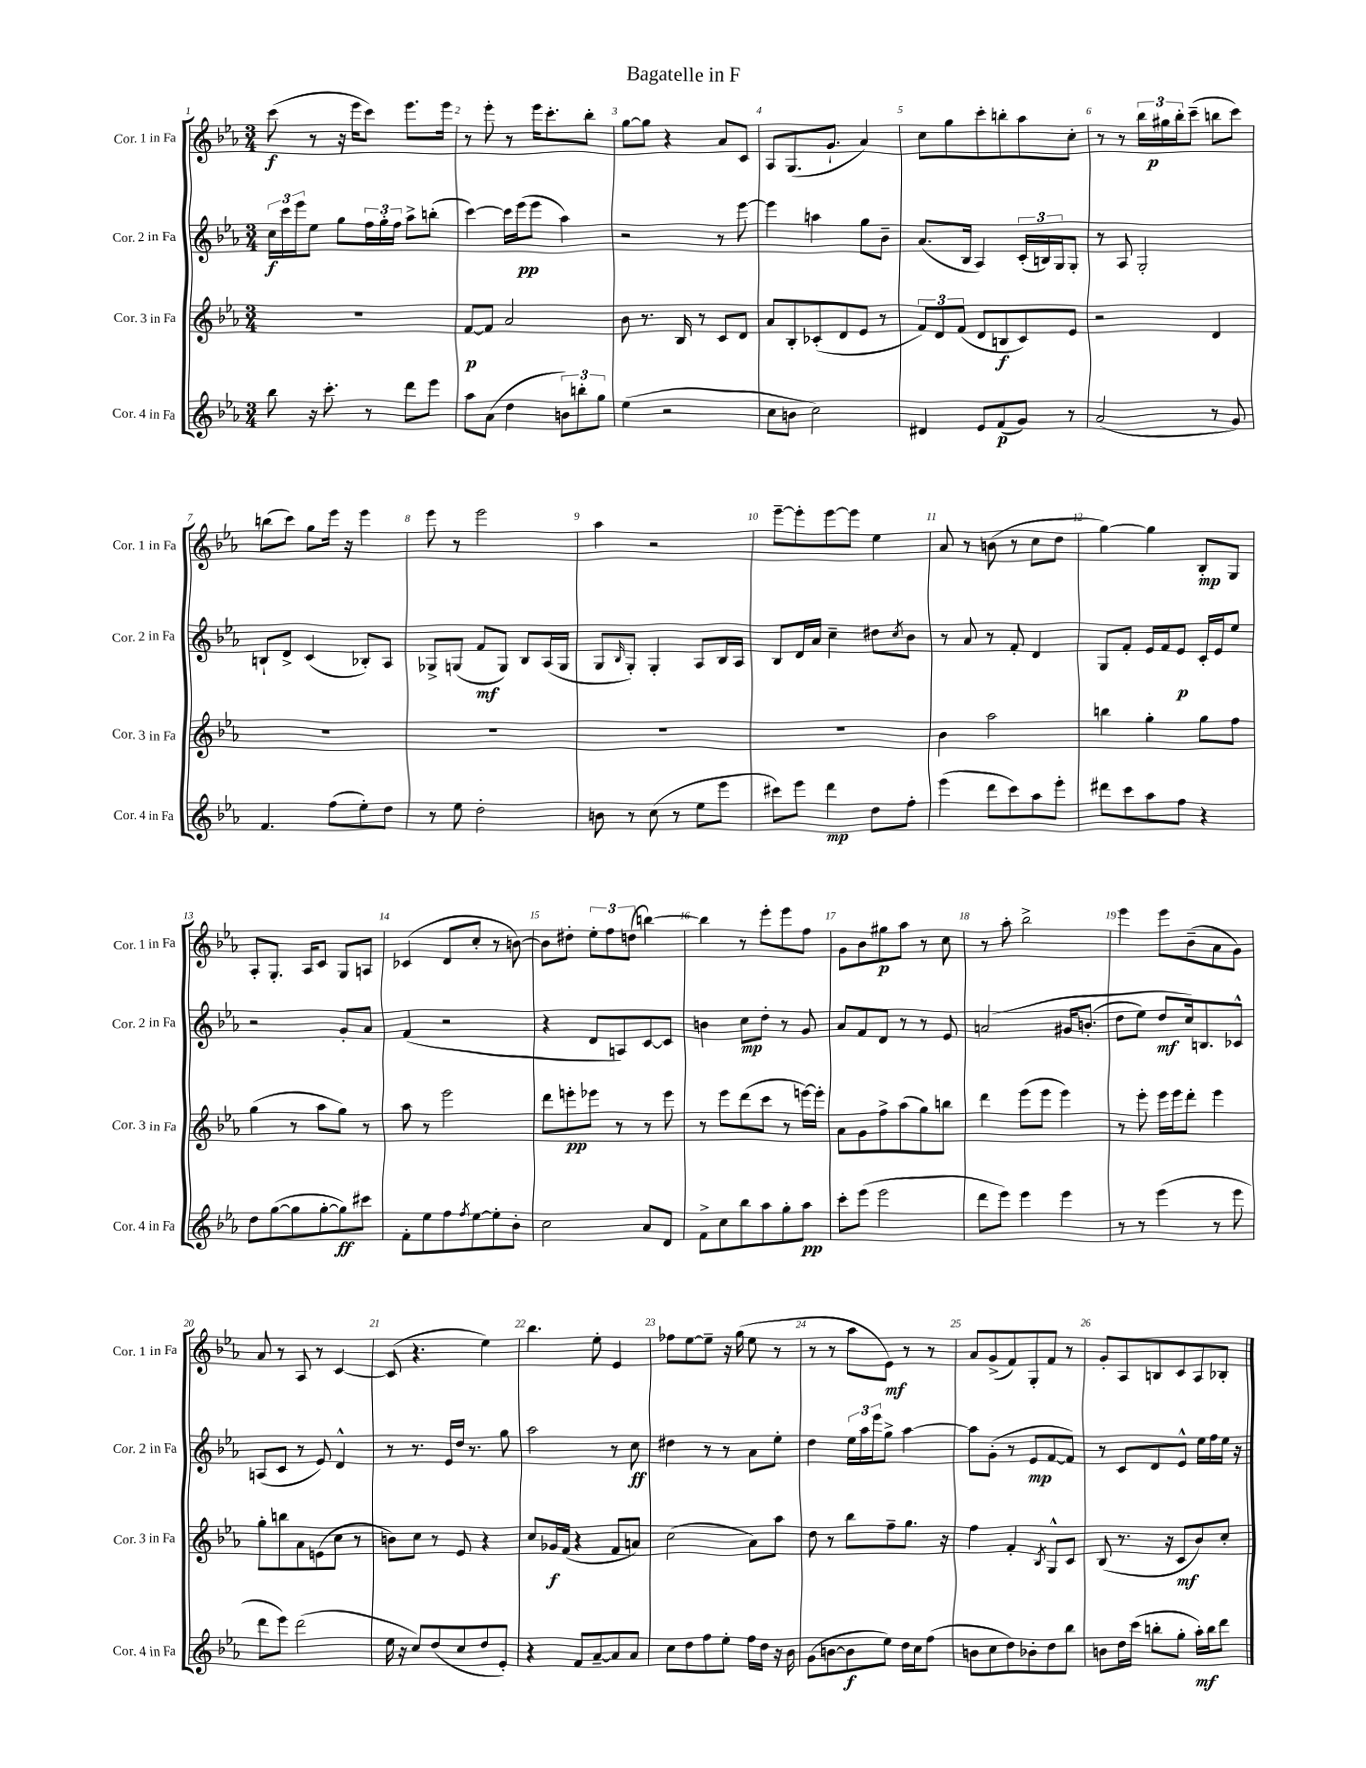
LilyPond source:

\header { title = "Bagatelle in F" }
<<
\new StaffGroup <<
\new Staff = "s0" \with { instrumentName = "Cor. 1 in Fa" shortInstrumentName = "Cor. 1 in Fa" } {
    \clef treble \key ees \major \numericTimeSignature \time 3/4
    c'''8\f( r8 r16 ees'''16 c'''8) ees'''8. ees'''16 |
    r8 ees'''8-. r8 ees'''16 c'''8.-. bes''8-. |
    g''8~ g''8 r4 aes'8 c'8 |
    aes8 g8.( g'8.-! aes'4) |
    c''8 g''8 c'''8-. b''8-. aes''8 c''8-. |
    r8 r8 \tuplet 3/2 { bes''16 gis''16\p bes''16-. } c'''8--( b''8 c'''8) |
    b''8( c'''8) g''8 ees'''16 r16 ees'''4 |
    ees'''8 r8 ees'''2 |
    aes''4 r2 |
    ees'''8~-- ees'''8-. ees'''8~ ees'''8 ees''4 |
    aes'8 r8 b'8( r8 c''8 d''8 |
    g''4~) g''4 bes8-.\mp g8 |
    aes8-. g8.-. aes16 c'8 g8 a8 |
    ces'4( d'8 c''8-. r8 b'8~) |
    b'8 dis''8-. \tuplet 3/2 { ees''8-. f''8 d''8( } b''4~) |
    b''4 r8 ees'''8-. ees'''8 f''8 |
    g'8 bes'8 gis''8\p aes''8 r8 c''8 |
    r8 aes''8-. bes''2-> |
    ees'''4 ees'''8 bes'8--( aes'8 g'8) |
    aes'8 r8 aes8 r8 c'4~ |
    c'8( r4. ees''4) |
    bes''4. ees''8-. ees'4 |
    fes''8 ees''8~ ees''8-- r16 g''16( ees''8 r8 |
    r8 r8 aes''8 ees'8\mf) r8 r8 |
    aes'8 g'8->( f'8) g8-. f'8 r8 |
    g'8-. aes8 b8 c'8 aes8 bes8-. \bar "|." |
}
\new Staff = "s1" \with { instrumentName = "Cor. 2 in Fa" shortInstrumentName = "Cor. 2 in Fa" } {
    \clef treble \key ees \major \numericTimeSignature \time 3/4
    \tuplet 3/2 { c''16\f c'''16 ees'''16 } ees''8 g''8 \tuplet 3/2 { f''16 g''16-. f''16 } aes''8-> b''8-.( |
    c'''4~) c'''16 ees'''16\pp( ees'''8 aes''4) |
    r2 r8 ees'''8~ |
    ees'''4 a''4 g''8 bes'8-- |
    aes'8.( bes16 aes4) \tuplet 3/2 { c'16-.( b16) g16 } g8-. |
    r8 aes8 g2-. |
    b8-! d'8-> c'4( bes8-.) aes8 |
    ges8-> g8( f'8\mf g8) bes8 aes16( g16 |
    g8 \grace { bes16 } g8-.) g4-. aes8 bes16 aes16 |
    bes8 d'16 aes'16 c''4-- dis''8 \acciaccatura { c''8 } bes'8 |
    r8 aes'8 r8 f'8-. d'4 |
    g8 f'8-. ees'16 f'16 ees'8\p c'16-. ees'16 ees''8 |
    r2 g'8-. aes'8 |
    f'4( r2 |
    r4 d'8 a8) c'8~ c'8 |
    b'4 c''8\mp d''8-. r8 g'8 |
    aes'8 f'8 d'8 r8 r8 ees'8 |
    a'2\( gis'16 b'8.-.( |
    d''8 ees''8) d''8\mf c''16\) b8. ces'8-^ |
    a8( c'8 r8 ees'8) d'4-^ |
    r8 r8. ees'16 d''16 r8. g''8 |
    aes''2 r8 c''8\ff |
    dis''4 r8 r8 aes'8 ees''8-. |
    d''4 \tuplet 3/2 { ees''16 aes''16 ees'''16 } g''8-> aes''4~ |
    aes''8 g'8-.( r8 ees'8\mp f'8~ f'8) |
    r8 c'8 d'8 ees'8-^ ees''16 f''16 ees''16 r16 \bar "|." |
}
\new Staff = "s2" \with { instrumentName = "Cor. 3 in Fa" shortInstrumentName = "Cor. 3 in Fa" } {
    \clef treble \key ees \major \numericTimeSignature \time 3/4
    R2. |
    f'8~\p f'8 aes'2 |
    bes'8 r8. bes16 r8 c'8 d'8 |
    aes'8 bes8-. ces'8-.( d'8 ees'8 r8 |
    \tuplet 3/2 { f'8) d'8 f'8( } d'8 b8\f c'8) ees'8 |
    r2 d'4 |
    R2. |
    R2. |
    R2. |
    R2. |
    bes'4 aes''2 |
    b''4 g''4-. g''8 f''8 |
    g''4( r8 aes''8 g''8) r8 |
    aes''8 r8 ees'''2 |
    d'''8 e'''8-.\pp ees'''8 r8 r8 ees'''8 |
    r8 ees'''8 d'''8( c'''8 r8 e'''16~) e'''16-. |
    aes'8 g'8 f''8-> aes''8( g''8) b''8 |
    d'''4 ees'''8( ees'''8 ees'''4) |
    r8 ees'''8-. ees'''16 ees'''16 d'''8-. ees'''4 |
    g''8-. b''8 aes'8 e'8( c''8 r8 |
    b'8) c''8 r8 ees'8 r4 |
    c''8 ges'16\f f'16( r4 f'8 a'8) |
    c''2( aes'8) aes''8 |
    d''8 r8 bes''8 f''8-- g''8. r16 |
    f''4 f'4-. \acciaccatura { bes8 } g8-^ c'8 |
    bes8( r8. r16 c'8\mf bes'8) c''8-. \bar "|." |
}
\new Staff = "s3" \with { instrumentName = "Cor. 4 in Fa" shortInstrumentName = "Cor. 4 in Fa" } {
    \clef treble \key ees \major \numericTimeSignature \time 3/4
    bes''8 r16 c'''8.-. r8 d'''8 ees'''8 |
    aes''8 aes'8( d''4 \tuplet 3/2 { b'8) b''8-. g''8 } |
    ees''4( r2 |
    c''8 b'8 c''2) |
    dis'4 ees'8 f'8\p( g'8) r8 |
    aes'2( r8 g'8) |
    f'4. f''8( ees''8-.) d''8 |
    r8 ees''8 d''2-. |
    b'8 r8 c''8( r8 ees''8 ees'''8 |
    cis'''8) ees'''8 d'''4\mp d''8 f''8-. |
    ees'''4( d'''8 c'''8) aes''8 ees'''8-. |
    dis'''8 c'''8 aes''8 f''8 r4 |
    d''8 g''8~( g''8 g''8~-. g''8\ff) cis'''8 |
    f'8-. ees''8 f''8 \acciaccatura { f''8 } ees''8~ ees''8-. bes'8-. |
    c''2 aes'8 d'8 |
    f'8-> c''8 bes''8 aes''8 g''8-. aes''8\pp |
    c'''8-. ees'''8( ees'''2 |
    d'''8 ees'''8) ees'''4 ees'''4 |
    r8 r8 ees'''4( r8 ees'''8 |
    d'''8 ees'''8) d'''2( |
    ees''16 r16 c''8) d''8( c''8 d''8 ees'8-.) |
    r4 f'8 aes'8~-- aes'8 aes'8 |
    c''8 d''8 f''8 ees''8-. f''16 d''16 r16 bes'16 |
    g'8( b'8~ b'8\f ees''8) d''16 c''16 f''8( |
    b'8 c''8 d''8) bes'8-. d''8 bes''8 |
    b'8 d''16 c'''16( b''8-. g''8-. aes''16-.\mf) b''16 d'''8 \bar "|." |
}
>>
>>
\layout { \context { \Score \override BarNumber.break-visibility = ##(#f #t #t) barNumberVisibility = #all-bar-numbers-visible } }
